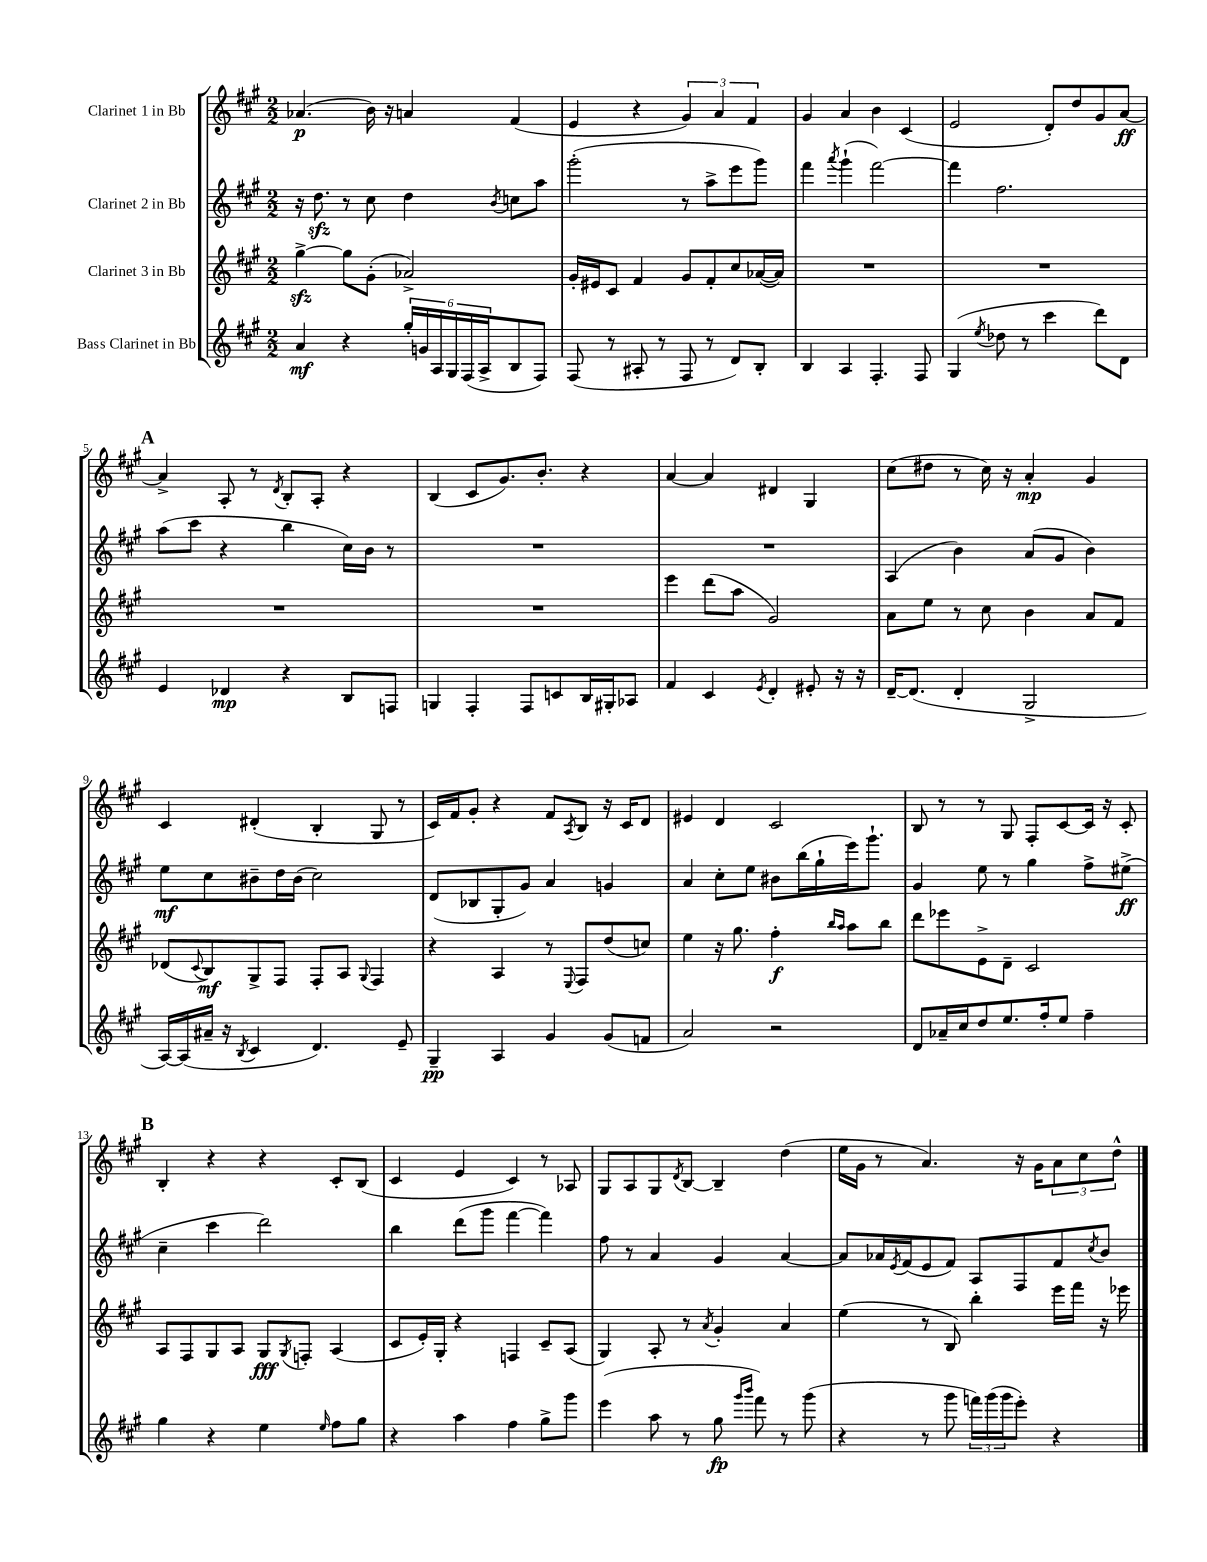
<<
\new StaffGroup <<
\new Staff = "s0" \with { instrumentName = "Clarinet 1 in Bb" } {
    \clef treble \key a \major \numericTimeSignature \time 2/2
    aes'4.\p( b'16) r16 a'4 fis'4( |
    e'4 r4 \tuplet 3/2 { gis'4) a'4 fis'4 } |
    gis'4 a'4 b'4 cis'4( |
    e'2 d'8-.) d''8 gis'8 a'8~\ff |
    \mark \markup { \bold "A" } a'4-> a8-. r8 \acciaccatura { d'8 } b8-. a8-. r4 |
    b4( cis'8 gis'8.) b'8.-. r4 |
    a'4~ a'4 dis'4 gis4 |
    cis''8( dis''8 r8 cis''16) r16 a'4-.\mp gis'4 |
    cis'4 dis'4-.( b4-. gis8 r8 |
    cis'16) fis'16 gis'8-. r4 fis'8 \acciaccatura { a8 } b8 r16 cis'16 d'8 |
    eis'4 d'4 cis'2 |
    b8 r8 r8 gis8 fis8-. cis'8~ cis'16 r16 cis'8-. |
    \mark \markup { \bold "B" } b4-. r4 r4 cis'8-. b8( |
    cis'4 e'4 cis'4) r8 aes8 |
    gis8 a8 gis8 \acciaccatura { d'8 } b8~ b4-- d''4( |
    e''16 gis'16 r8 a'4.) r16 gis'16 \tuplet 3/2 { a'8 cis''8 d''8-^ } \bar "|." |
}
\new Staff = "s1" \with { instrumentName = "Clarinet 2 in Bb" } {
    \clef treble \key a \major \numericTimeSignature \time 2/2
    r16 d''8.\sfz r8 cis''8 d''4 \acciaccatura { b'8 } c''8 a''8 |
    gis'''2-.( r8 a''8-> e'''8 gis'''8) |
    fis'''4 \acciaccatura { a'''8 } gis'''4-!( fis'''2~) |
    fis'''4 fis''2. |
    \mark \markup { \bold "A" } a''8( cis'''8 r4 b''4 cis''16) b'16 r8 |
    R1 |
    R1 |
    a4( b'4) a'8( gis'8 b'4) |
    e''8\mf cis''8 bis'8-- d''16 bis'16( cis''2) |
    d'8( bes8 gis8-. gis'8) a'4 g'4 |
    a'4 cis''8-. e''8 bis'8 b''16( gis''16-! e'''16) gis'''8.-! |
    gis'4 e''8 r8 gis''4 fis''8-> eis''8->\ff( |
    \mark \markup { \bold "B" } cis''4-- cis'''4 d'''2) |
    b''4 d'''8( gis'''8 fis'''4~ fis'''4) |
    fis''8 r8 a'4 gis'4 a'4~ |
    a'8 aes'16 \acciaccatura { e'8 } fis'16( e'8 fis'8) a8 fis8 fis'8 \acciaccatura { cis''8 } b'8 \bar "|." |
}
\new Staff = "s2" \with { instrumentName = "Clarinet 3 in Bb" } {
    \clef treble \key a \major \numericTimeSignature \time 2/2
    gis''4~->\sfz gis''8 gis'8-.( aes'2->) |
    gis'16-. eis'16 cis'8 fis'4 gis'8 fis'8-. cis''8 aes'16~( aes'16) |
    R1 |
    R1 |
    \mark \markup { \bold "A" } R1 |
    R1 |
    e'''4 d'''8( a''8 gis'2) |
    a'8 e''8 r8 cis''8 b'4 a'8 fis'8 |
    des'8( \appoggiatura { cis'8 } b8\mf) gis8-> fis8 fis8-. a8 \appoggiatura { gis8 } fis4 |
    r4 a4 r8 \appoggiatura { e8 } fis8 d''8( c''8) |
    e''4 r16 gis''8. fis''4-.\f \grace { b''16 a''16 } a''8 b''8 |
    d'''8 ees'''8 e'8-> d'8-- cis'2 |
    \mark \markup { \bold "B" } a8 fis8 gis8 a8 gis8\fff \acciaccatura { gis8 } f8-. a4( |
    cis'8 e'16-.) gis16-. r4 f4 cis'8-- a8( |
    gis4) a8-. r8 \acciaccatura { a'8 } gis'4-. a'4 |
    e''4( r8 b8) b''4-. e'''16 fis'''16 r16 ees'''16 \bar "|." |
}
\new Staff = "s3" \with { instrumentName = "Bass Clarinet in Bb" } {
    \clef treble \key a \major \numericTimeSignature \time 2/2
    a'4\mf r4 \tuplet 6/4 { gis''16-. g'16 a16 gis16 fis16( a16-> } b8 fis8) |
    fis8( r8 ais8-. r8 fis8 r8 d'8) b8-. |
    b4 a4 fis4.-. fis8 |
    gis4( \acciaccatura { e''8 } des''8 r8 cis'''4 d'''8) d'8 |
    \mark \markup { \bold "A" } e'4 des'4\mp r4 b8 f8 |
    g4 fis4-. fis8 c'8 b16 gis16-. aes8 |
    fis'4 cis'4 \acciaccatura { e'8 } d'4-. eis'8-. r16 r16 |
    d'16~-- d'8.( d'4-. gis2-> |
    a16~) a16( ais'16-- r16 \acciaccatura { b8 } cis'4 d'4.) e'8-- |
    gis4--\pp a4 gis'4 gis'8( f'8 |
    a'2) r2 |
    d'8 aes'16-- cis''16 d''8 e''8. fis''16-. e''8 fis''4-- |
    \mark \markup { \bold "B" } gis''4 r4 e''4 \grace { e''16 } fis''8 gis''8 |
    r4 a''4 fis''4 gis''8-> gis'''8 |
    e'''4( a''8 r8 gis''8\fp \grace { gis'''16 b'''16 } fis'''8) r8 gis'''8( |
    r4 r8 gis'''8 \tuplet 3/2 { f'''16) gis'''16( gis'''16 } e'''8-.) r4 \bar "|." |
}
>>
>>
